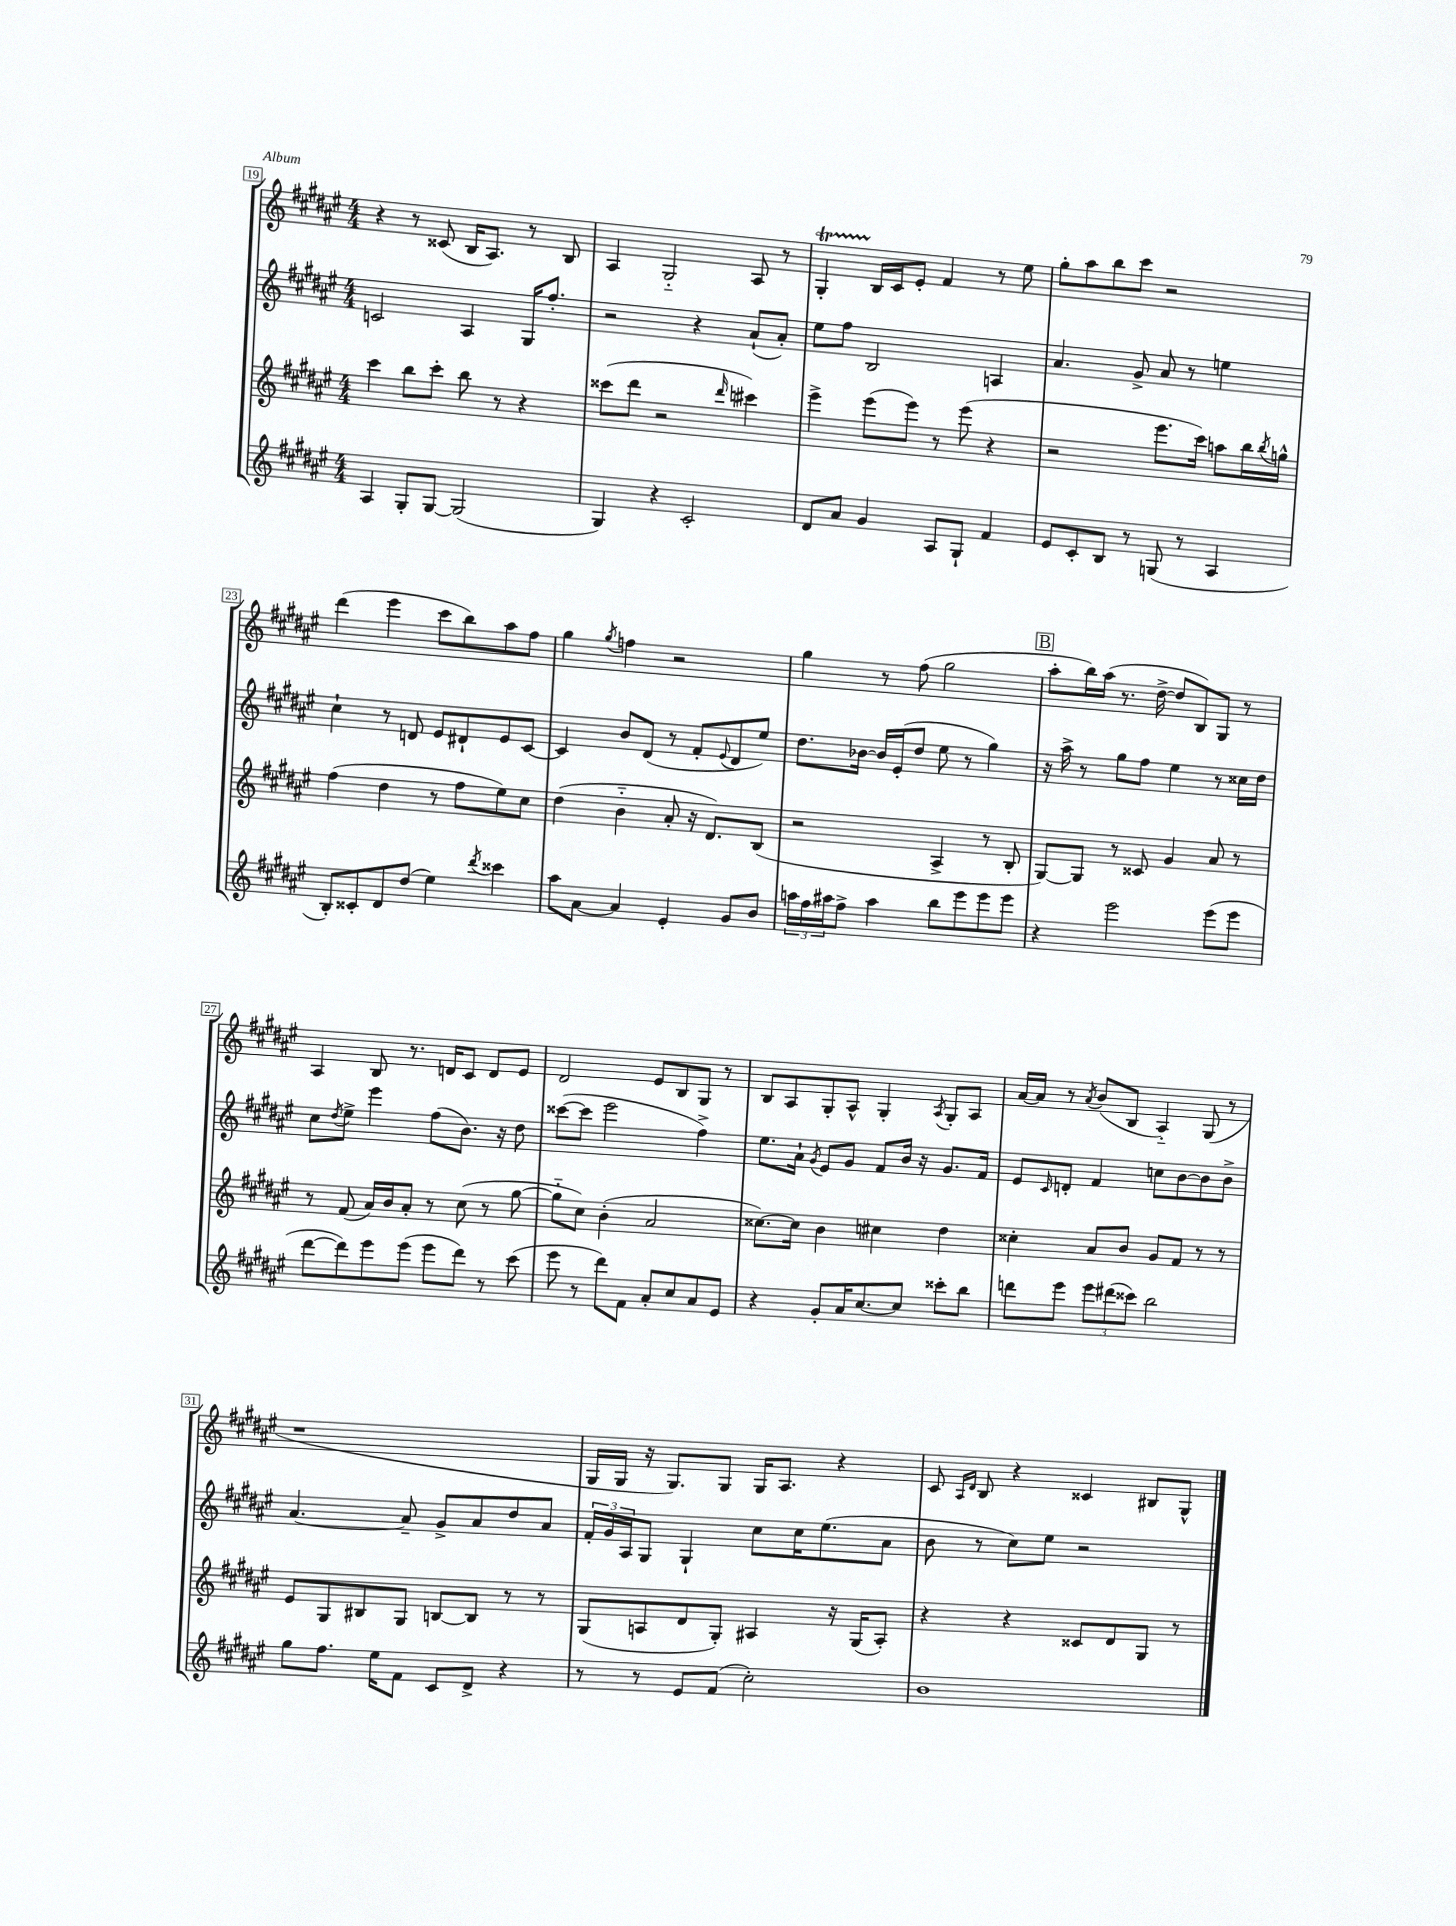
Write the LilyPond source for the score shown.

<<
\new StaffGroup <<
\new Staff = "s0" {
    \clef treble \key fis \major \numericTimeSignature \time 4/4
    r4 r8 cisis'8( b16 ais8.) r8 b8 |
    ais4 gis2-_ ais8 r8 |
    gis4-.\startTrillSpan b16\stopTrillSpan cis'16 eis'8-. fis'4 r8 eis''8 |
    gis''8-. ais''8 b''8 cis'''8 r2 |
    dis'''4( eis'''4 cis'''8 b''8) ais''8 fis''8 |
    gis''4 \acciaccatura { gis''8 } f''4 r2 |
    gis''4 r8 fis''8( gis''2 |
    \mark \markup { \box "B" } ais''8-. b''16) ais''16( r8. dis''16~-> dis''8 b8) gis8 r8 |
    ais4 b8 r8. d'16 cis'8 d'8 eis'8 |
    dis'2 eis'8 b8 gis8 r8 |
    b8 ais8 gis8-. ais8-^ gis4-. \acciaccatura { ais8 } gis8-. ais8 |
    ais'16~ ais'16 r8 \acciaccatura { ais'8 } b'8( b8 ais4-_) gis8( r8 |
    r1 |
    gis16 gis16 r16 gis8.) gis8 gis16 ais8. r4 |
    cis'8 \grace { ais16 dis'16 } b8 r4 cisis'4 bis8 gis8-^ \bar "|." |
}
\new Staff = "s1" {
    \clef treble \key fis \major \numericTimeSignature \time 4/4
    c'2 ais4 gis16 fis''8.-. |
    r2 r4 ais'8-!( ais'8-.) |
    eis''8 fis''8 b2 a4 |
    ais'4. gis'8-> ais'8 r8 e''4 |
    cis''4-! r8 d'8 eis'8 dis'8-! eis'8 cis'8~ |
    cis'4 b'8 dis'8( r8 fis'8-. \appoggiatura { eis'8 } dis'8 eis''8) |
    dis''8. bes'16~ bes'16 eis'16-.( dis''8 eis''8 r8 gis''4) |
    \mark \markup { \box "B" } r16 ais''16-> r8 gis''8 fis''8 eis''4 r8 cisis''16 dis''16 |
    cis''8 \acciaccatura { dis''8 } eis''8-> eis'''4 fis''8( b'8.) r16 dis''8 |
    cisis'''8~( cisis'''8 eis'''2 fis''4->) |
    eis''8. ais'16-! \acciaccatura { gis'8 } eis'8 gis'8 fis'8 b'16 r16 gis'8. fis'16 |
    eis'8 \grace { cis'16 } d'8-. fis'4 c''8 b'8~ b'8 b'8-> |
    ais'4.~ ais'8-- gis'8-> ais'8 dis''8 ais'8 |
    \tuplet 3/2 { fis'16-. gis'16 ais16 } gis8 gis4-! cis''8 cis''16 eis''8.( ais'8 |
    b'8 r8 cis''8) eis''8 r2 \bar "|." |
}
\new Staff = "s2" {
    \clef treble \key fis \major \numericTimeSignature \time 4/4
    cis'''4 b''8 cis'''8-. b''8 r8 r4 |
    cisis'''8( dis'''8 r2 \grace { dis'''16 } cis'''4) |
    eis'''4-> eis'''8( eis'''8) r8 eis'''8( r4 |
    r2 eis'''8. cis'''16) a''8 b''16 \acciaccatura { b''8 } g''16-^ |
    fis''4( dis''4 r8 fis''8 eis''8) cis''8 |
    dis''4( b'4-_ ais'8-. r16 dis'8.) b8( |
    r2 ais4-> r8 b8-. |
    \mark \markup { \box "B" } gis8~) gis8 r8 cisis'8 gis'4 ais'8 r8 |
    r8 fis'8( ais'16) b'16 ais'8-. r8 cis''8( r8 gis''8~ |
    gis''8-_ cis''8) b'4-.( ais'2 |
    cisis''8.~) cisis''16 b'4 cis''4 dis''4 |
    cisis''4-. ais'8 b'8 gis'8 fis'8 r8 r8 |
    eis'8 gis8 bis8 gis8 b8~ b8 r8 r8 |
    gis8( a8 dis'8 gis8-.) ais4 r16 gis16( ais8-.) |
    r4 r4 cisis'8 dis'8 gis8 r8 \bar "|." |
}
\new Staff = "s3" {
    \clef treble \key fis \major \numericTimeSignature \time 4/4
    ais4 gis8-. gis8~ gis2( |
    gis4) r4 cis'2-. |
    dis'8 ais'8 gis'4 ais8 gis8-! fis'4 |
    eis'8 cis'8-. b8 r8 g8( r8 ais4 |
    b8-.) cisis'8-. dis'8 dis''8( eis''4) \acciaccatura { dis'''8 } cisis'''4 |
    ais''8 ais'8~ ais'4 eis'4-. gis'8 b'8 |
    \tuplet 3/2 { a''16 fis''16 ais''16 } fis''8-> ais''4 b''8 eis'''8 eis'''8 eis'''8 |
    \mark \markup { \box "B" } r4 eis'''2 eis'''8( eis'''8 |
    dis'''8~ dis'''8) eis'''8 eis'''8( eis'''8 dis'''8) r8 cis'''8( |
    eis'''8 r8 dis'''8) fis'8 ais'8-. cis''8 ais'8 eis'8 |
    r4 gis'8-. ais'16 cis''8.~ cis''8 cisis'''8-. b''8 |
    d'''8 eis'''8 \tuplet 3/2 { eis'''8 dis'''8( cisis'''8) } b''2 |
    gis''8 fis''8. eis''16 fis'8 cis'8 dis'8-> r4 |
    r8 r8 eis'8 fis'8( cis''2-.) |
    b'1 \bar "|." |
}
>>
>>
\layout { \context { \Score currentBarNumber = #19 \override BarNumber.stencil = #(make-stencil-boxer 0.1 0.3 ly:text-interface::print) } }
